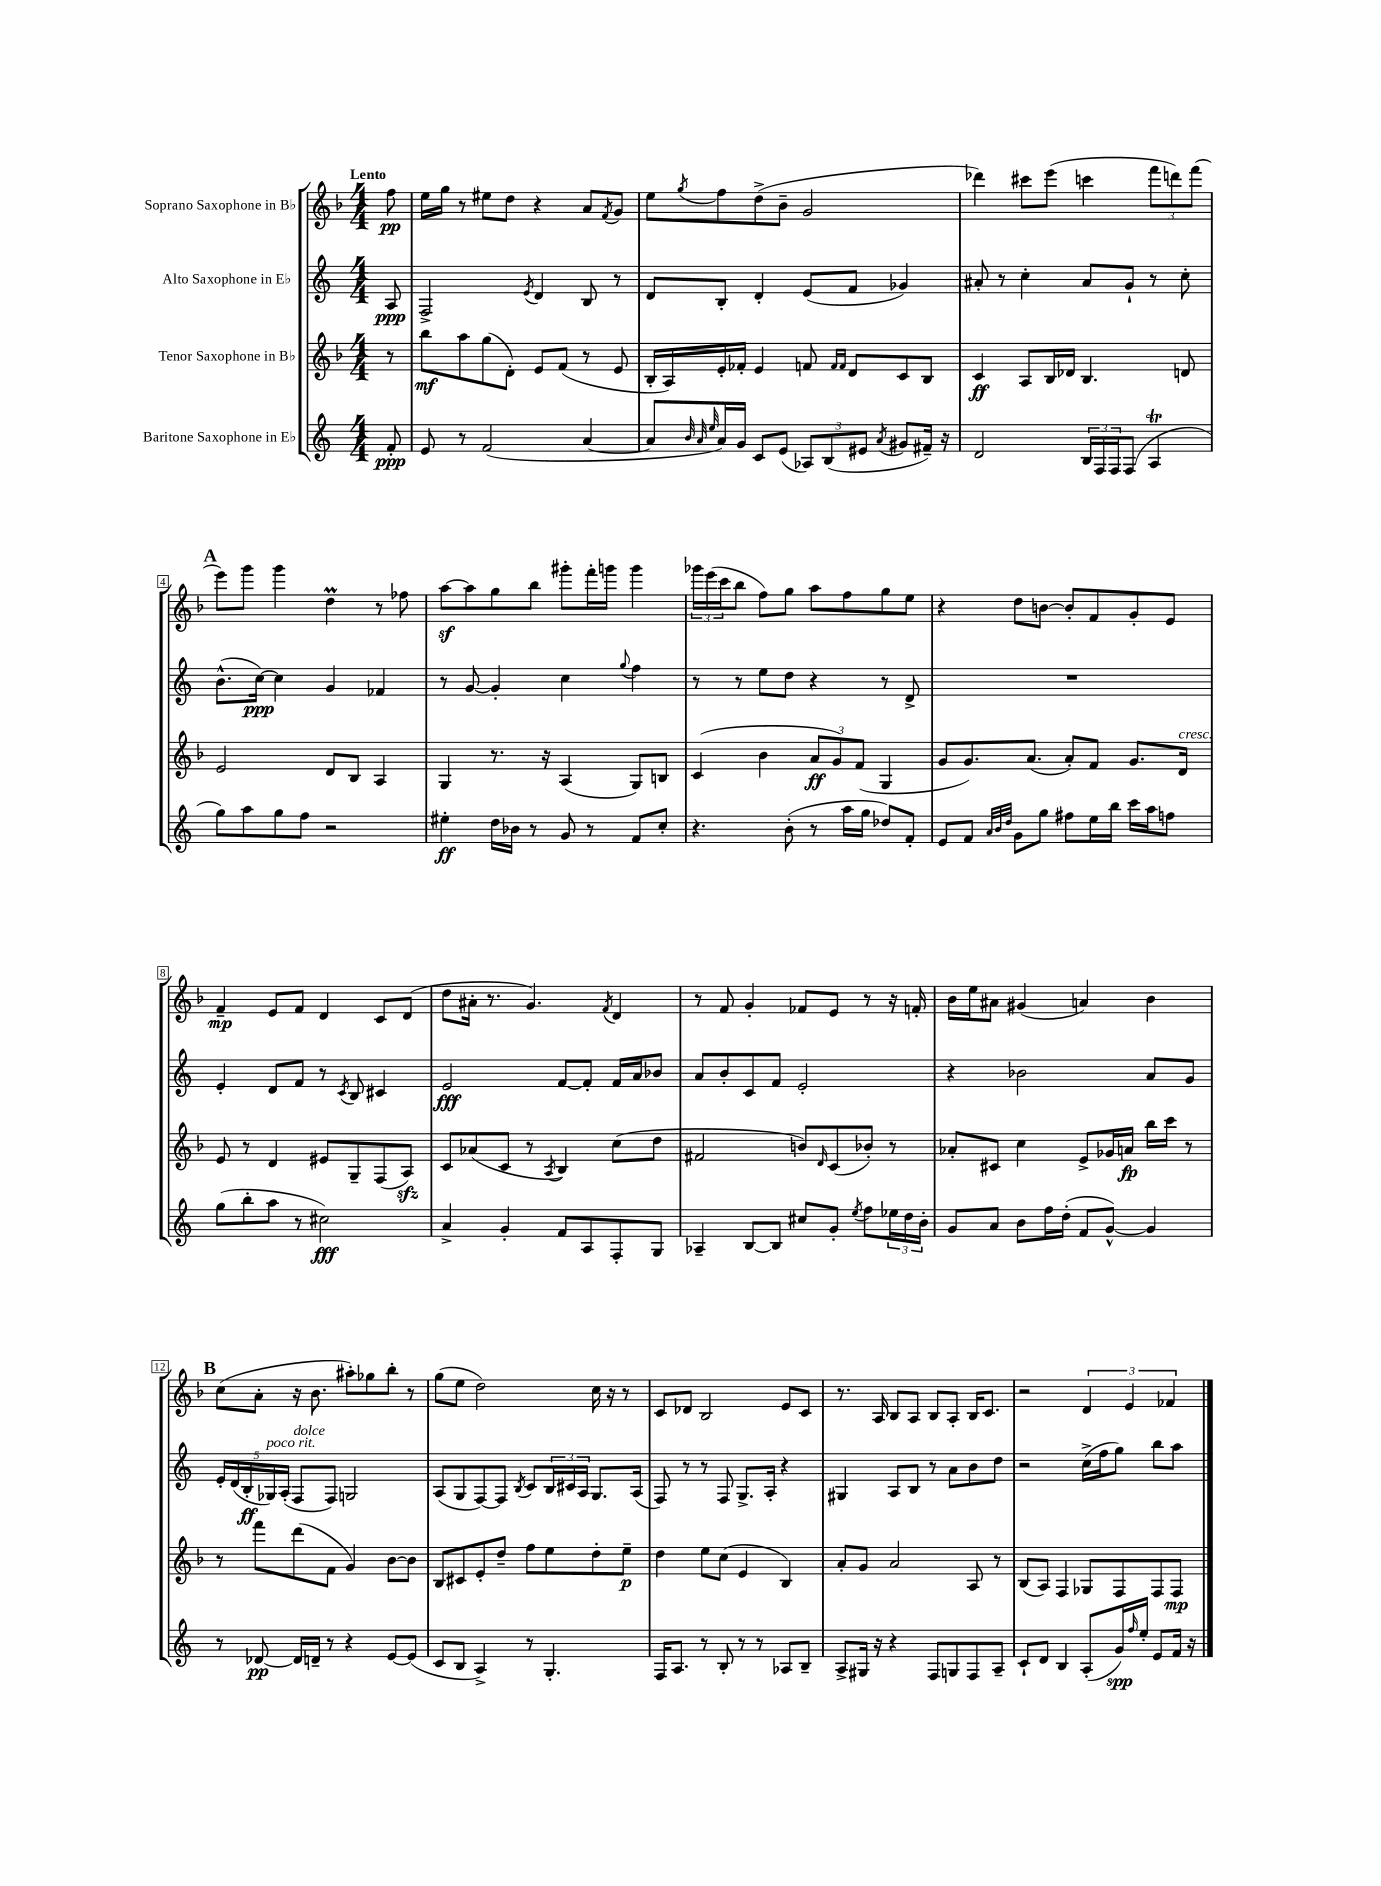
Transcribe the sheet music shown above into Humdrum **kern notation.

**kern	**kern	**kern	**kern
*staff4	*staff3	*staff2	*staff1
*clefG2	*clefG2	*clefG2	*clefG2
*k[]	*k[b-]	*k[]	*k[b-]
*M4/4	*M4/4	*M4/4	*M4/4
8f'	8r	8A	8ff
=	=	=	=
8e	8bb-	2F^	16ee
.	.	.	16gg
8r	8aa	.	8r
(2f	(8gg	.	8ee#
.	8d')	.	8dd
.	.	8qe	.
.	8e	4d	4r
.	(8f	.	.
[4a	8r	8B	8a
.	.	.	8qf
.	8e	8r	8g
=	=	=	=
8a]	16B-'	8d	8ee
.	16A)	.	.
32qqb	.	.	.
32qqa	.	.	.
32qqee	.	.	8qgg
16a)	16e'	8B'	8ff
16g	16f-'	.	.
8c	4e	4d'	(8dd^
(8e	.	.	8b-~
12A-)	8f	(8e	2g
(12B	.	.	.
.	16qqf	.	.
.	16qqf	.	.
.	8d	8f	.
12e#	.	.	.
8qa	.	.	.
8g#	8c	4g-)	.
16f#~)	8B-	.	.
16r	.	.	.
=	=	=	=
2d	4c	8a#'	4ddd-)
.	.	8r	.
.	8A	4cc'	8ccc#
.	16B-	.	(8eee
.	16d-	.	.
24B	4.B-	8a#	4ccc
24F	.	.	.
24F	.	.	.
(8F	.	8g`	.
4A	.	8r	12fff
.	.	.	12ddd)
.	8d	8cc'	.
.	.	.	(12fff
=	=	=	=
8gg)	2e	(8.b^^	8eee)
8aa	.	.	8ggg
.	.	[16cc)	.
8gg	.	4cc]	4ggg
8ff	.	.	.
2r	8d	4g	4dd
.	8B-	.	.
.	4A	4f-	8r
.	.	.	8ff-
=	=	=	=
4ee#'	4G	8r	[8aa
.	.	[8g	8aa]
16dd	8.r	4g']	8gg
16b-	.	.	.
8r	.	.	8bb-
.	16r	.	.
8g	(4A	4cc	8ggg#'
8r	.	.	16fff'
.	.	.	16ggg
.	.	8qqgg	.
8f	8G)	4ff	4ggg
8cc'	8B	.	.
=	=	=	=
4.r	(4c	8r	24ggg-
.	.	.	(24eee
.	.	.	24ccc
.	.	8r	8bb-
.	4b-	8ee	8ff)
(8b'	.	8dd	8gg
8r	12a	4r	8aa
.	12g)	.	.
16aa	.	.	8ff
.	(12f	.	.
16gg	.	.	.
8dd-)	4G	8r	8gg
8f'	.	8d^	8ee
=	=	=	=
8e	8g	1r	4r
8f	8.g)	.	.
32qqa	.	.	.
32qqb	.	.	.
32qqdd	.	.	.
8g	.	.	8dd
.	(8.a	.	.
8gg	.	.	[8b
8ff#	8a')	.	8b']
16ee	8f	.	8f
16bb	.	.	.
16ccc	8.g	.	8g'
16aa	.	.	.
8ff	.	.	8e
.	16d	.	.
=	=	=	=
(8gg	8e	4e'	4f~
8bb'	8r	.	.
8aa	4d	8d	8e
8r	.	8f	8f
2cc#)	8e#	8r	4d
.	.	8qc	.
.	8G~	8B	.
.	(8F	4c#	8c
.	8A)	.	(8d
=	=	=	=
4a^	8c	2e	8dd
.	(8a-	.	16a#'
.	.	.	8.r
4g'	8c	.	.
.	8r	.	4.g)
.	8qA	.	.
8f	4B-)	[8f	.
8A	.	8f']	.
.	.	.	8qf
8F'	(8cc	16f	4d
.	.	16a	.
8G	8dd	8b-	.
=	=	=	=
4A-~	2f#	8a	8r
.	.	8b'	8f
[8B	.	8c	4g'
8B]	.	8f	.
8cc#	8b)	2e'	8f-
.	16qqd	.	.
8g'	(8c	.	8e
8qee	.	.	.
8ff	8b-')	.	8r
24ee-	8r	.	16r
24dd	.	.	.
.	.	.	16f'
24b'	.	.	.
=	=	=	=
8g	8a-'	4r	16b-
.	.	.	16ee
8a	8c#	.	8a#
8b	4cc	2b-	(4g#
16ff	.	.	.
(16dd'	.	.	.
8f	8e^	.	4a)
[8g^^)	16g-	.	.
.	16a	.	.
4g]	16bb-	8a	4b-
.	16ccc	.	.
.	8r	8g	.
=	=	=	=
8r	8r	20e'	(8cc
.	.	(20d	.
.	.	20B'	.
[8d-	8fff	.	8a'
.	.	20G-)	.
.	.	(20A'	.
16d-]	(8ddd	8F	16r
16d~	.	.	8.b-
8r	8f	8F)	.
4r	4g)	2G	8aa#')
.	.	.	8gg-
[8e	[8b-	.	8bb-'
(8e]	8b-]	.	8r
=	=	=	=
8c	8B-	(8A	(8gg
8B	8c#	8G	8ee
4A^)	8e'	[8F)	2dd)
.	8dd~	8F]	.
.	.	8qB	.
8r	8ff	8c	.
4.G'	8ee	24B	.
.	.	24c#	.
.	.	24A	.
.	8dd'	8.G	16cc
.	.	.	16r
.	8ee~	.	8r
.	.	(16A	.
=	=	=	=
16F	4dd	8F)	8c
8.A	.	.	.
.	.	8r	8d-
8r	8ee	8r	2B-
8B'	(8cc	8F	.
8r	4e	8.G^	.
8r	.	.	.
.	.	16A'	.
8A-	4B-)	4r	8e
8B~	.	.	8c
=	=	=	=
8A^	8a'	4G#	8.r
16G#	8g	.	.
16r	.	.	16A
4r	2a	8A	8B-
.	.	8B	8A
8F	.	8r	8B-
8G	.	8a	8A'
8F	8A	8b	16B-
.	.	.	8.c
8A~	8r	8dd	.
=	=	=	=
8c`	(8B-	2r	2r
8d	8A)	.	.
4B	4F	.	.
(8A'	8G-	(16cc^	6d
.	.	16ff	.
16g)	8F	8gg)	.
.	.	.	6e
16qqff	.	.	.
16ee'	.	.	.
8e	8F	8bb	.
.	.	.	6f-
16f	8F	8aa	.
16r	.	.	.
==	==	==	==
*-	*-	*-	*-
